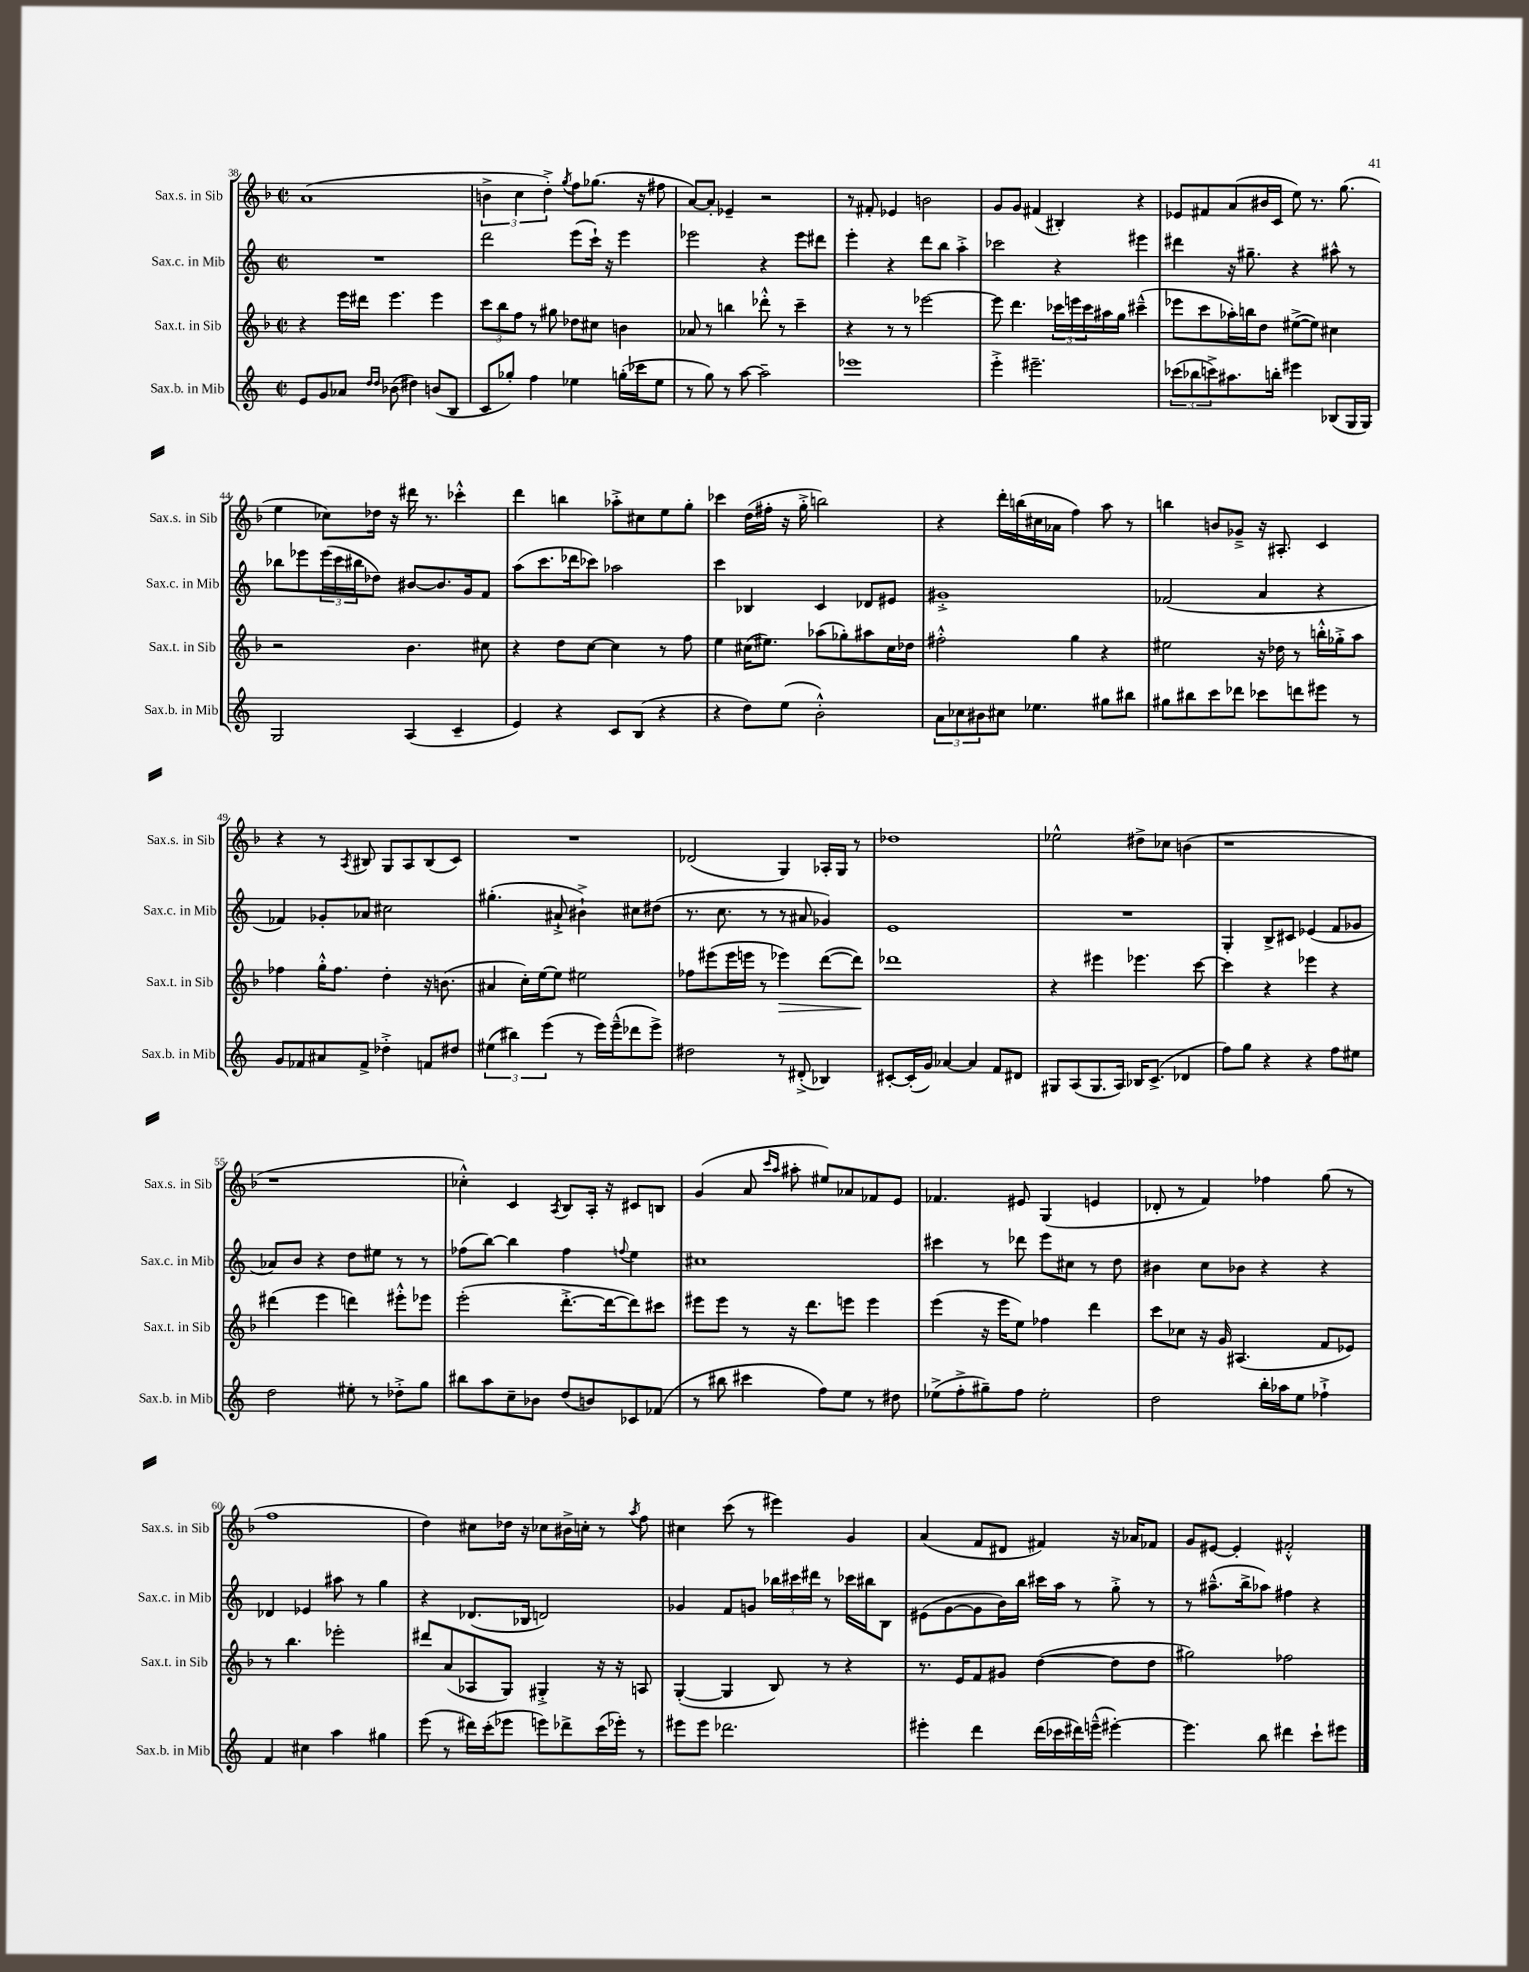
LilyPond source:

<<
\new StaffGroup <<
\new Staff = "s0" \with { instrumentName = "Sax.s. in Sib" shortInstrumentName = "Sax.s. in Sib" } {
    \clef treble \key f \major \defaultTimeSignature \time 2/2
    a'1( |
    \tuplet 3/2 { b'4-> c''4 d''4-.->) } \acciaccatura { g''8 } f''8 ges''8.( r16 fis''8 |
    a'8~) a'8-. ees'4-- r2 |
    r8 fis'8-. ees'4 b'2 |
    g'8 g'8 fis'4( bis4-.) r4 |
    ees'8 fis'8 a'8( bis'16 c'16 e''8) r8. g''8.( |
    e''4 ces''8) des''16 r16 dis'''16 r8. ces'''4-.-^ |
    d'''4 b''4 aes''8-.-> cis''8 e''8 g''8-. |
    ces'''4 d''16( fis''16-. r16 g''16-.-> b''2) |
    r4 d'''16-. b''16( cis''16 aes'16 f''4) a''8 r8 |
    b''4 b'8 ges'8---> r16 ais8.-. c'4 |
    r4 r8 \acciaccatura { a8 } bis8 g8 a8 bis8( c'8) |
    R1 |
    des'2( g4) aes16-. g16 r8 |
    des''1 |
    ees''2-^ dis''8-> ces''8 b'4( |
    r1 |
    r1 |
    ces''4-.-^) c'4 \acciaccatura { a8 } bes8 a16-. r16 cis'8 b8 |
    g'4( a'8 \grace { c'''16 a''16 } ais''8-. eis''8) aes'8 fes'8 e'8 |
    fes'4. eis'8 g4( e'4 |
    des'8-. r8 f'4) fes''4 g''8( r8 |
    f''1 |
    d''4) cis''8 des''16 r16 ces''8 bis'16-> c''16-. r8 \acciaccatura { a''8 } f''8 |
    cis''4 c'''8( r8 eis'''4) g'4 |
    a'4( f'8 dis'8 fis'4) r16 aes'16 fes'8 |
    g'8 eis'8~ eis'4-. fis'2-.-^ \bar "|." |
}
\new Staff = "s1" \with { instrumentName = "Sax.c. in Mib" shortInstrumentName = "Sax.c. in Mib" } {
    \clef treble \key c \major \defaultTimeSignature \time 2/2
    R1 |
    d'''2 e'''8( c'''16-!) r16 e'''4 |
    ees'''2 r4 ees'''8 dis'''8 |
    e'''4-. r4 d'''8 b''8 a''4-.-> |
    ces'''2 r4 eis'''4 |
    dis'''4 r16 gis''8.-- r4 ais''8-^ r8 |
    bes''8 ees'''8 \tuplet 3/2 { ees'''16( c'''16 bis''16 } des''8) bis'8~ bis'8. g'16 f'8 |
    a''8( c'''8. des'''16 ces'''8) aes''2 |
    c'''4 bes4 c'4 des'8 eis'8 |
    gis'1-.-> |
    fes'2( a'4 r4 |
    fes'4) ges'8-. aes'8 cis''2 |
    gis''4.-.( ais'8-!-> bis'4-!->) cis''8 dis''8( |
    r8. c''8. r8 r8 ais'8 ges'4) |
    e'1 |
    R1 |
    g4-. b8-> cis'8 ees'4( f'8 ges'8 |
    aes'8) b'8 r4 d''8 eis''8 r8 r8 |
    fes''8( b''8~) b''4 fes''4 \appoggiatura { f''8 } e''4 |
    cis''1 |
    cis'''4 r8 des'''8 e'''8 cis''8 r8 d''8 |
    bis'4 c''8 bes'8 r4 r4 |
    des'4 ees'4 ais''8 r8 g''4 |
    r4 des'8.( bes16 d'2) |
    ges'4 f'8 g'8 \tuplet 3/2 { bes''16 cis'''16 dis'''16 } r8 ces'''16 bis''16 b8 |
    eis'8( g'8~ g'8 b'16) b''16 cis'''16 a''16 r8 g''8-.-> r8 |
    r8 ais''8.---^( b''16-> aes''8) fis''4 r4 \bar "|." |
}
\new Staff = "s2" \with { instrumentName = "Sax.t. in Sib" shortInstrumentName = "Sax.t. in Sib" } {
    \clef treble \key f \major \defaultTimeSignature \time 2/2
    r4 e'''16 dis'''16 e'''4. e'''4 |
    \tuplet 3/2 { c'''8 bes''8 f''8 } r8 gis''8 des''8 cis''8 b'4 |
    aes'8 r8 b''4 des'''8-.-^ r8 c'''4-- |
    r4 r8 r8 ees'''2~ |
    ees'''8 d'''4. \tuplet 3/2 { ces'''16 e'''16 ces'''16 } ais''16 g''16 cis'''4---^( |
    ees'''8 c'''8 aes''16-.) b''16 d''8 eis''8~->( eis''8) cis''4 |
    r2 bes'4. cis''8 |
    r4 d''8 c''8~ c''4 r8 f''8 |
    e''4 cis''16( eis''8.) aes''8( ges''8-.) ais''8 cis''16 des''16 |
    fis''2-.-^ g''4 r4 |
    eis''2 r16 des''16 r8 b''16-.-^ ges''16-.-> a''8 |
    fes''4 g''16-.-^ fes''8. d''4-. r16 b'8.( |
    ais'4 c''16-.) e''16~ e''8 eis''2 |
    fes''8 eis'''8( eis'''16 e'''16 r8 ees'''4\>) d'''8~( d'''8\!) |
    des'''1 |
    r4 eis'''4 ees'''4. c'''8~ |
    c'''4 r4 ees'''4 r4 |
    dis'''4( e'''4 d'''4) eis'''8-.-^ ees'''8 |
    e'''2-.( d'''8.~-.-> d'''16~ d'''8) cis'''8 |
    eis'''8 eis'''8 r8 r16 d'''8. e'''8 e'''4 |
    e'''4( r16 e'''16 e''8) fes''4 d'''4 |
    c'''8 ces''8 r16 g'16 ais4.( f'8 ees'8) |
    r8 bes''4. ees'''2-. |
    dis'''8 a'8( aes8 g8) gis4-.-> r16 r16 a8 |
    g4~-.( g4 bes8) r8 r4 |
    r8. e'16 f'8 gis'8 d''4~( d''8 d''8 |
    gis''2) fes''2 \bar "|." |
}
\new Staff = "s3" \with { instrumentName = "Sax.b. in Mib" shortInstrumentName = "Sax.b. in Mib" } {
    \clef treble \key c \major \defaultTimeSignature \time 2/2
    e'8 g'8 aes'8 \grace { d''16 d''16 } bes'8( dis''4) b'8( b8 |
    c'8 ges''8-.) f''4 ees''4 g''16-.( ces'''16 ees''8 |
    r8 g''8) r8 a''8~ a''2-- |
    ees'''1 |
    e'''4-.-> eis'''2.-- |
    \tuplet 3/2 { ces'''8( bes''8 c'''8->) } ais''8. b''16-. eis'''4 bes8( g16 g16) |
    g2 a4( c'4-- |
    e'4) r4 c'8 b8( r4 |
    r4 d''8) e''8( b'2-.-^) |
    \tuplet 3/2 { a'8 ces''8 bis'8 } cis''8 ees''4. gis''8 bis''8 |
    gis''8 bis''8 c'''8 des'''8 ces'''8 d'''8 eis'''8 r8 |
    g'8 fes'8 ais'8 fes'8-> des''4-.-> f'8 dis''8 |
    \tuplet 3/2 { eis''4( bis''4) e'''4( } r8 e'''16) e'''16---^( des'''8 e'''8->) |
    dis''2 r8 dis'8-.->( bes4) |
    cis'8~-. cis'16-.( g'16) aes'4~ aes'4 f'8 dis'8 |
    gis8 a8( gis8. a16) bes16 c'8.->( des'4 |
    f''8) g''8 r4 r4 f''8 eis''8 |
    d''2 eis''8-. r8 des''8-.-> g''8 |
    bis''8 a''8 c''8-- bes'8 d''8( b'8) ces'8 fes'8( |
    r8 bis''8 cis'''4 f''8) e''8 r8 dis''8 |
    ees''8->( f''8-.-> gis''8--) f''8 ees''2-. |
    d''2 b''16-. aes''16 e''8 fes''4-!-> |
    f'4 cis''4 a''4 gis''4 |
    e'''8( r8 dis'''16) c'''16-.( ees'''8 e'''8) des'''8-> c'''16( ees'''16-.) r8 |
    eis'''8 eis'''8 des'''2. |
    eis'''4-. d'''4 d'''16( ces'''16 dis'''16) e'''16---^( eis'''4~-.) |
    eis'''4. b''8 dis'''4 c'''8-! eis'''8 \bar "|." |
}
>>
>>
\layout { \context { \Score currentBarNumber = #38 } }
